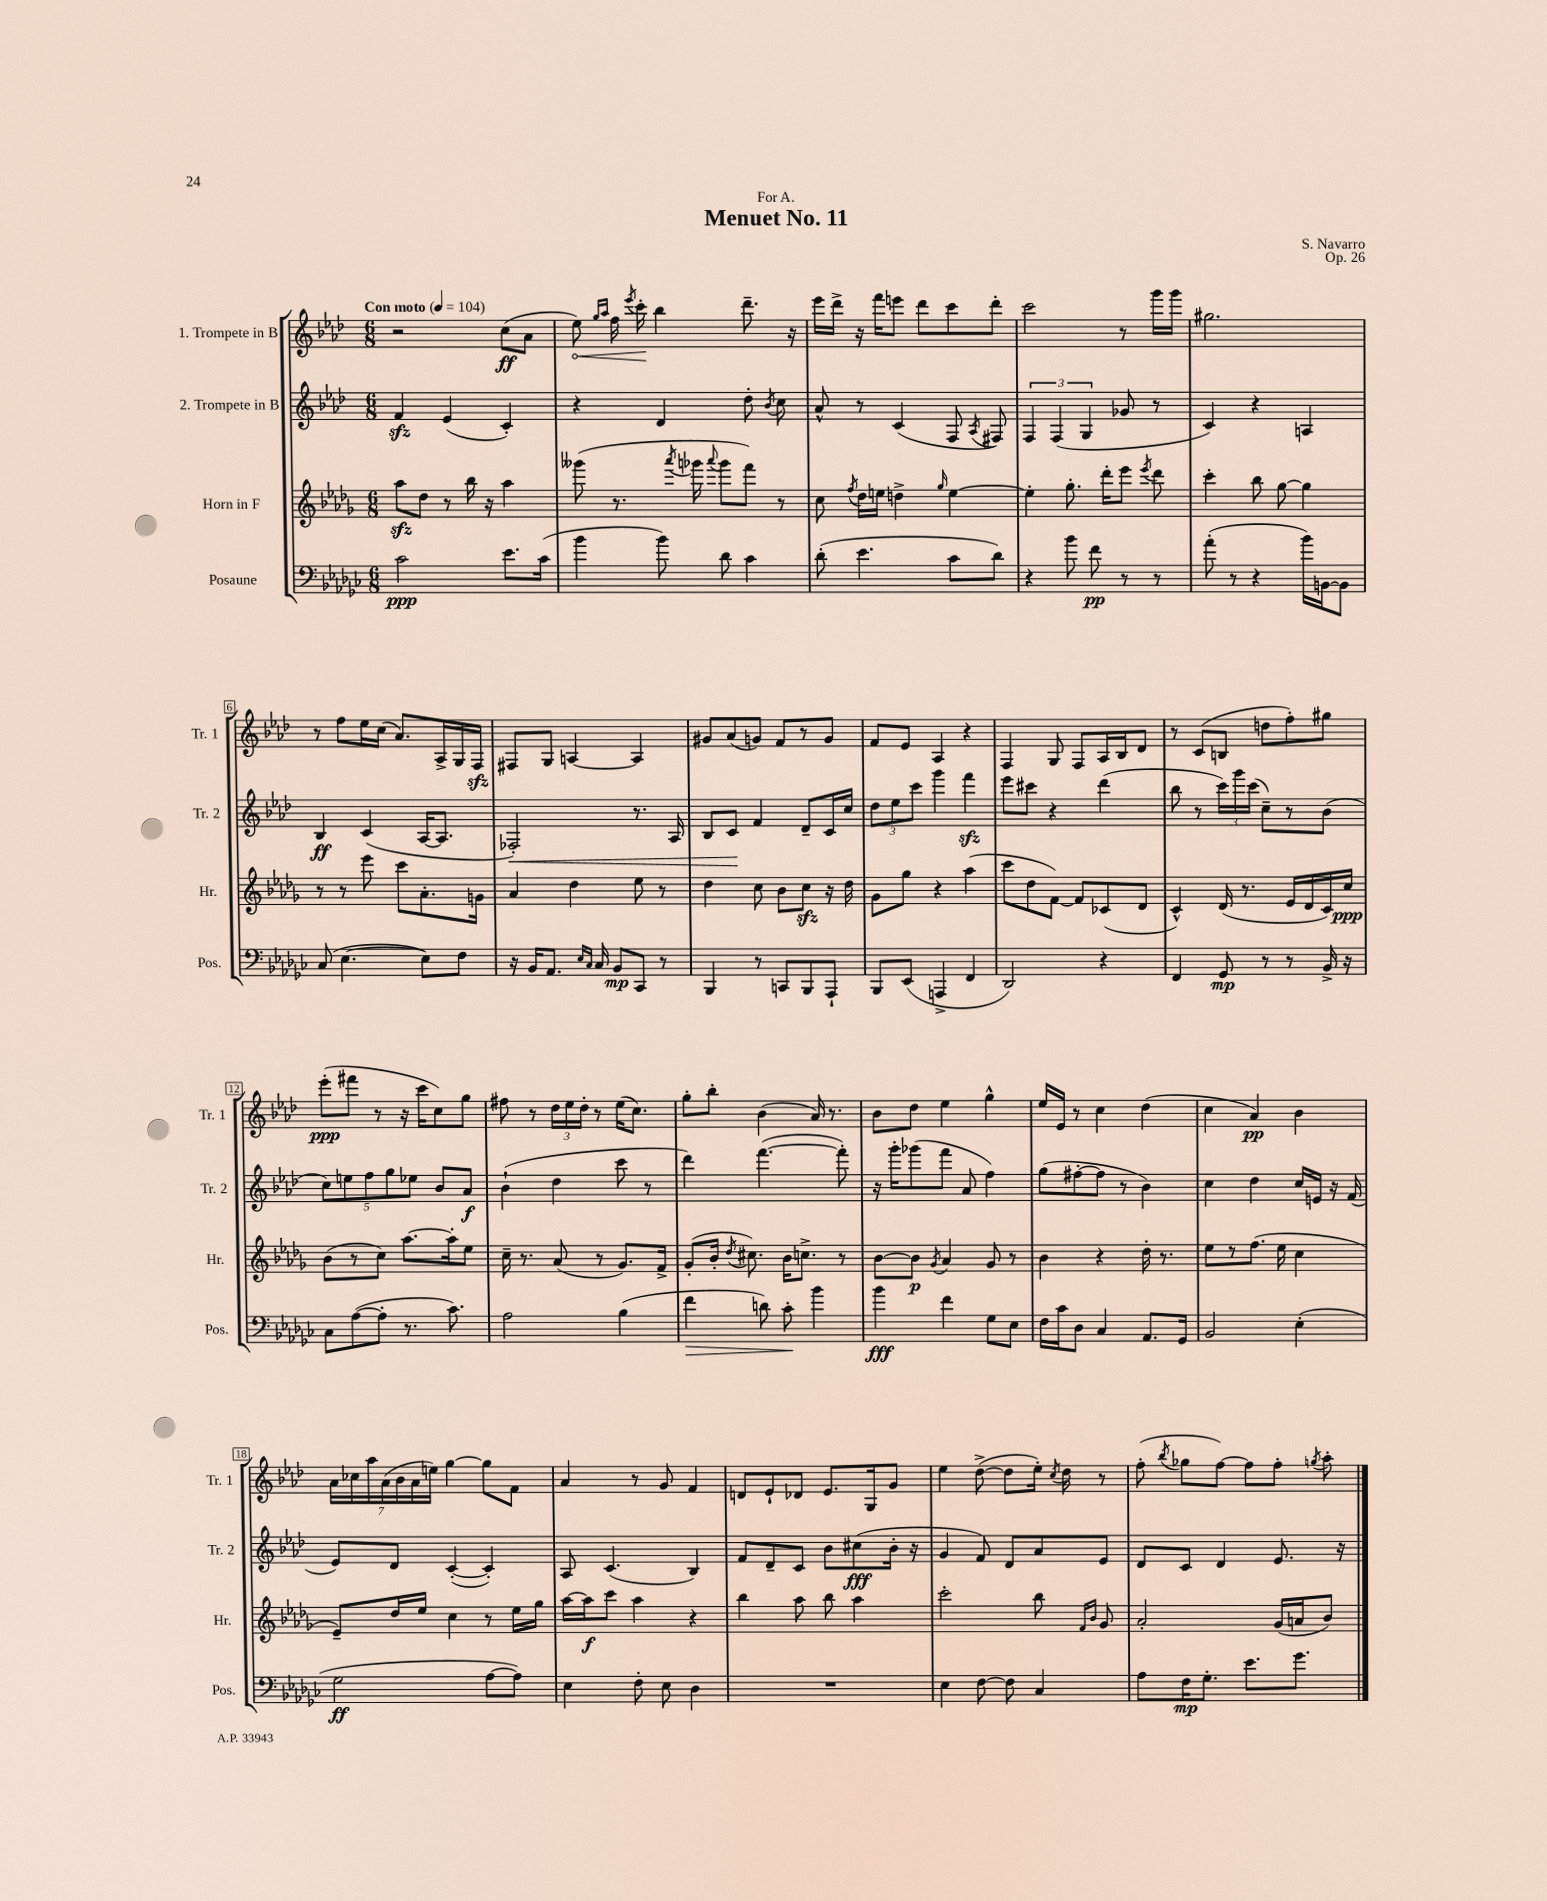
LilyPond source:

\header { title = "Menuet No. 11" composer = "S. Navarro" dedication = "For A." opus = "Op. 26" }
<<
\new StaffGroup <<
\new Staff = "s0" \with { instrumentName = "1. Trompete in B" shortInstrumentName = "Tr. 1" } {
    \clef treble \key aes \major \numericTimeSignature \time 6/8 \tempo "Con moto" 4 = 104
    \autoBeamOff r2 c''8[\ff( aes'8] |
    \once \override Hairpin.circled-tip = ##t ees''8\<) \grace { g''16[ aes''16] } f''16 \acciaccatura { ees'''8 } c'''16-.\! bes''4 des'''8.-- r16 |
    ees'''16[ des'''16]-> r16 f'''16[ e'''8] des'''8[ c'''8 des'''8]-. |
    c'''2 r8 g'''16[ g'''16] |
    gis''2. |
    r8 f''8[ ees''16 c''16]( aes'8.[) aes16-> g16 f16]\sfz |
    fis8[ g8] a4~ a4 |
    gis'8[ aes'8( g'8]) f'8[ r8 g'8] |
    f'8[ ees'8] aes4 r4 |
    f4 g8 f8[ aes16 bes16 des'8] |
    r8 c'8[( b8] d''8[ f''8-.) gis''8] |
    ees'''8[-.\ppp( fis'''8] r8 r16 c'''16[ c''8) g''8] |
    fis''8 r8 \tuplet 3/2 { des''16[ ees''16 des''16]-. } r8 ees''16[( c''8.]) |
    g''8[-. bes''8]-. bes'4( aes'16) r8. |
    bes'8[ des''8] ees''4 g''4-^ |
    ees''16[ ees'16] r8 c''4 des''4( |
    c''4 aes'4\pp) bes'4 |
    \tuplet 7/4 { aes'16[ ces''16 aes''16 aes'16( bes'16 aes'16 e''16]) } g''4~ g''8[ f'8] |
    aes'4 r8 g'8 f'4 |
    d'8[ ees'8-! des'8] ees'8.[ g16 g'8] |
    ees''4 des''8~->( des''8[ ees''16]-.) \acciaccatura { c''8 } des''16 r8 |
    f''8-.( \acciaccatura { bes''8 } ges''8[ f''8]~) f''8[ f''8]-. \acciaccatura { g''8 } aes''8-. \bar "|." |
}
\new Staff = "s1" \with { instrumentName = "2. Trompete in B" shortInstrumentName = "Tr. 2" } {
    \clef treble \key aes \major \numericTimeSignature \time 6/8
    \autoBeamOff f'4\sfz ees'4( c'4-.) |
    r4 des'4 des''8-. \acciaccatura { bes'8 } c''8 |
    aes'8-^ r8 c'4( f8 \acciaccatura { aes8 } fis8) |
    \tuplet 3/2 { f4 f4( g4 } ges'8 r8 |
    c'4) r4 a4 |
    bes4\ff c'4( aes16[~ aes8.] |
    fes2-.\<) r8. aes16 |
    bes8[ c'8]\! f'4 des'8[-- c'16 c''16] |
    \tuplet 3/2 { des''8[ ees''8 c'''8] } g'''4 f'''4\sfz |
    ees'''8[ cis'''8] r4 des'''4( |
    bes''8 r8 \tuplet 3/2 { c'''16[) g'''16 c'''16]( } c''8[--) r8 bes'8]( |
    \tuplet 5/4 { c''8[) e''8 f''8 g''8 ees''8] } bes'8[ aes'8]\f |
    bes'4-!( des''4 c'''8 r8 |
    des'''4) f'''4.~( f'''8-.) |
    r16 g'''16[-. ges'''8( f'''8] aes'8 f''4) |
    g''8[( fis''8~-. fis''8] r8 bes'4) |
    c''4 des''4 c''16[ e'16] r16 f'16( |
    ees'8[) des'8] c'4~-.( c'4-.) |
    aes8 c'4.( bes4) |
    f'8[ des'8-- c'8] bes'8[ cis''8\fff( bes'16]-. r16 |
    g'4 f'8) des'8[ aes'8 ees'8] |
    des'8[ c'8] des'4 ees'8. r16 \bar "|." |
}
\new Staff = "s2" \with { instrumentName = "Horn in F" shortInstrumentName = "Hr." } {
    \clef treble \key des \major \numericTimeSignature \time 6/8
    \autoBeamOff aes''8[\sfz des''8] r8 bes''16 r16 aes''4 |
    geses'''8( r8. \acciaccatura { aes'''8 } ges'''16 \appoggiatura { aes'''8 } ges'''8[ f'''8]) r8 |
    c''8 \acciaccatura { f''8 } des''16[ e''16] d''4-> \grace { ges''16 } e''4~ |
    e''4-. ges''8.-. des'''16[-. ees'''8] \acciaccatura { ees'''8 } des'''8 |
    c'''4-. bes''8 ges''8~ ges''4 |
    r8 r8 ees'''8 c'''8[ aes'8.-. g'16] |
    aes'4 des''4 ees''8 r8 |
    des''4 c''8 bes'8[ c''8]\sfz r16 des''16 |
    ges'8[ ges''8] r4 aes''4( |
    c'''8[ des''8 f'8]~) f'8[ ces'8( des'8] |
    c'4-^) des'16( r8. ees'16[ des'16 c'16) c''16]\ppp |
    bes'8[( r8 c''8]) aes''8.[~ aes''16-. ees''8] |
    c''16-- r8. aes'8( r8 ges'8.[) f'16]-> |
    ges'8[-.( bes'16]-. \acciaccatura { des''8 } cis''8.) bes'16[ c''8.]-> r8 |
    bes'8[~ bes'8]\p \acciaccatura { ges'8 } aes'4 ges'8 r8 |
    bes'4 r4 des''16-. r8. |
    ees''8[ r8 f''8.]( ees''16 c''4 |
    ees'8[--) des''16 ees''16] c''4 r8 ees''16[ ges''16] |
    aes''16[~ aes''16\f c'''8] aes''4 r4 |
    bes''4 aes''8 bes''8 aes''4 |
    c'''2-. bes''8 \grace { f'16[ bes'16] } ges'8 |
    aes'2-. ges'16[( a'16 bes'8]) \bar "|." |
}
\new Staff = "s3" \with { instrumentName = "Posaune" shortInstrumentName = "Pos." } {
    \clef bass \key ges \major \numericTimeSignature \time 6/8
    \autoBeamOff ces'2\ppp ees'8.[ ces'16]( |
    bes'4 bes'8) des'8 ces'4 |
    des'8-.( ees'4. ces'8[ des'8]) |
    r4 bes'8 f'8\pp r8 r8 |
    aes'8-.( r8 r4 bes'16[) b,16~ b,8] |
    ces8( ees4.~ ees8[) f8] |
    r16 bes,16[ aes,8.] \grace { ees16[ ces16] } ces16 bes,8[\mp ces,8] r8 |
    bes,,4 r8 c,8[ bes,,8 aes,,8]-! |
    bes,,8[ ees,8]( a,,4-> f,4 |
    des,2) r4 |
    f,4 ges,8\mp r8 r8 bes,16-> r16 |
    ces8[ aes8~( aes8]-. r8. ces'8.) |
    aes2 bes4( |
    f'4\> d'8) ces'8-.\! bes'4 |
    bes'4\fff f'4 ges8[ ees8] |
    f16[ ces'16 des8] ces4 aes,8.[ ges,16] |
    bes,2 ees4-.( |
    ges2\ff aes8[~ aes8]) |
    ees4 f8-. ees8 des4 |
    R2. |
    ees4 f8~ f8 ces4 |
    aes8[ f16\mp ges8.]-. ees'8.[ ges'8.] \bar "|." |
}
>>
>>
\layout { \context { \Score \override BarNumber.stencil = #(make-stencil-boxer 0.1 0.3 ly:text-interface::print) } }
